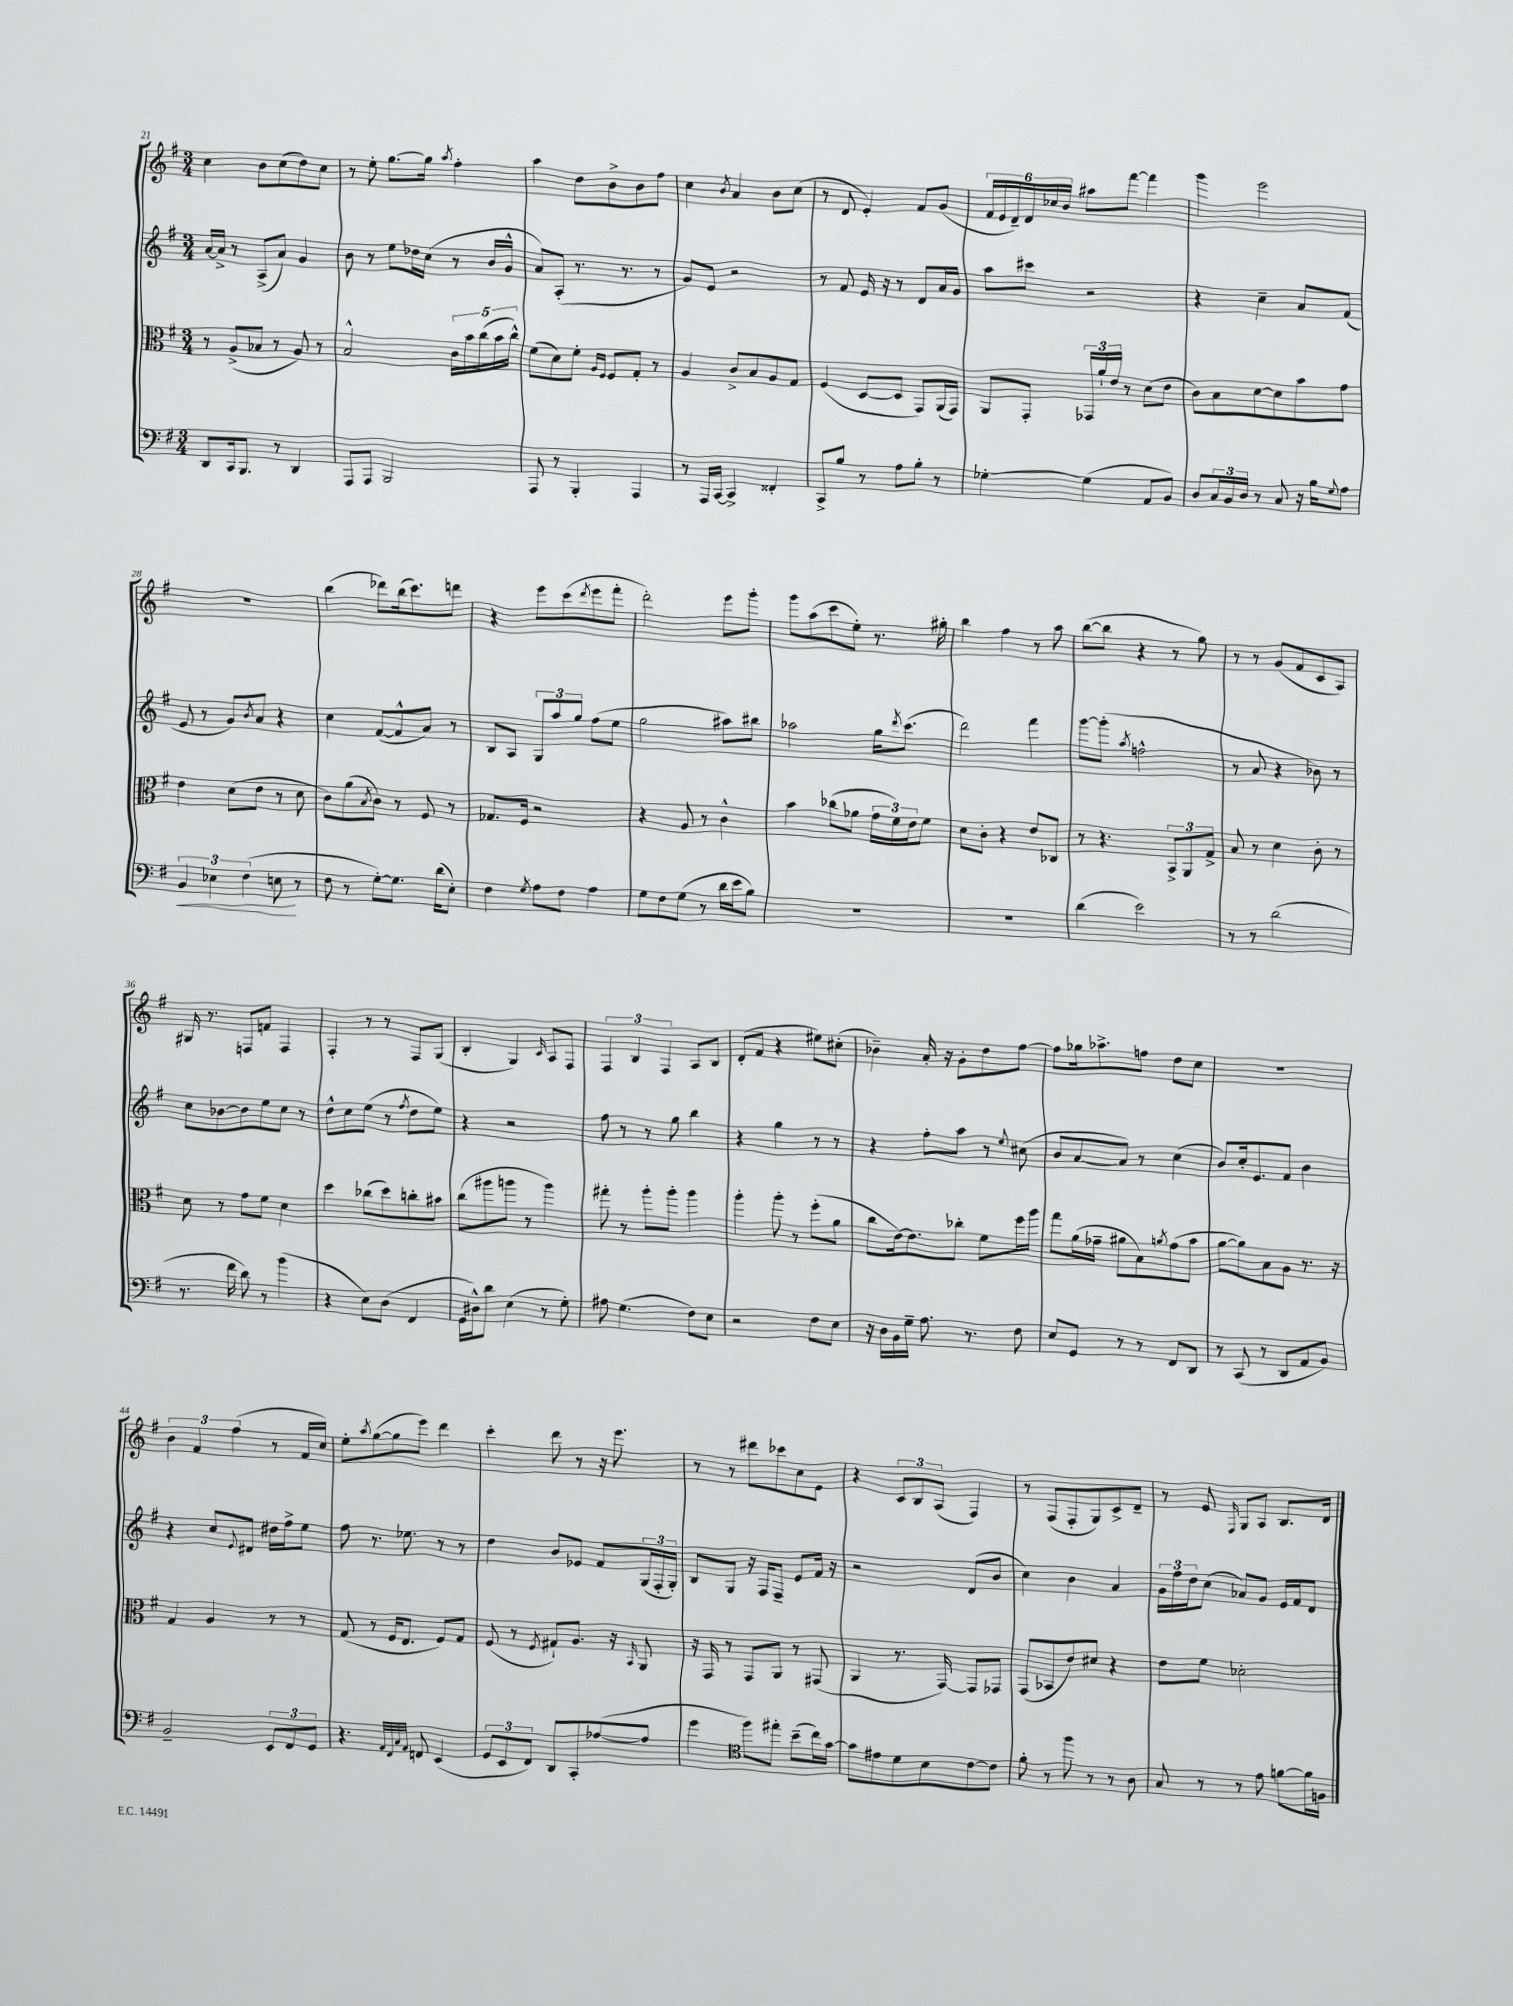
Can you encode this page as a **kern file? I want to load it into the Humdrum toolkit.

**kern	**dynam	**kern	**kern	**kern
*part4	*part4	*part3	*part2	*part1
*staff4	*staff4	*staff3	*staff2	*staff1
*clefF4	*	*clefC3	*clefG2	*clefG2
*k[f#]	*	*k[f#]	*k[f#]	*k[f#]
*M3/4	*	*M3/4	*M3/4	*M3/4
=21	=21	=21	=21	=21
8DD/L	.	8r	[16a/LL	4cc\
.	.	.	16a^/JJ]	.
16CC/k	.	(8A^/L	8r	.
8.BBB/J	.	.	.	.
.	.	8B-X/J	(8A^/L	8b\L
8r	.	8r	8a/J)	(8cc\
4DD/	.	8A/)	4g/	8dd\)
.	.	8r	.	8cc\J
=22	=22	=22	=22	=22
8AAA/L	.	2B^^/	8b\	8r
8AAA/J	.	.	8r	8ee'\
2BBB/	.	.	8ee\L	[8.gg\L
.	.	.	16dd-X\L	.
.	.	.	(16cc\JJ	16gg\Jk]
.	.	.	.	8qaa/
.	.	20c\LL	8r	4ff#'\
.	.	20b\	.	.
.	.	(20cc\	.	.
.	.	.	16b/LL	.
.	.	20b\	.	.
.	.	.	16g^^/JJ	.
.	.	20cc^^\JJ)	.	.
=23	=23	=23	=23	=23
8AAA/	.	(8f#\L	8a/L)	4aa\
8r	.	8d\)	(8A'/J	.
4BBB'/	.	8f#'\J	8.r	8dd\L
.	.	16qqA/LL	.	.
.	.	16qqF#/JJ	.	.
.	.	8F#/L	.	8b^\
.	.	.	8.r	.
4AAA/	.	8G'/J	.	8b\
.	.	8r	8r	8ff#\J
=24	=24	=24	=24	=24
8r	.	4A/	8g/L)	4cc\
16AAA/LL	.	.	8e/J	.
[16CC/JJ	.	.	.	.
.	.	.	.	8qb/
4CC^/]	.	8c^/L	2r	4a/
.	.	8B/	.	.
4FF##X'/	.	8A/	.	8b\L
.	.	8G/J	.	(8cc\J
=25	=25	=25	=25	=25
8CC^/L	.	(4F#/	8r	8r
8B/J	.	.	8f#/	8d/
8r	.	[8D/L	16e/	4e'/)
.	.	.	16r	.
8A\L	.	8D/J]	8r	.
8B'\J	.	8GG/L)	8d/L	8f#/L
8r	.	(16AA/L	16a/L	(8g/J
.	.	16GG/JJ)	16g/JJ	.
=26	=26	=26	=26	=26
[4G-X'\	.	8AA/L	8aa\L	24f#/LL
.	.	.	.	24e/
.	.	.	.	24d~/)
.	.	8GG'/J	8ccc#X\J	24d/
.	.	.	.	24cc-X/
.	.	.	.	24b/JJ
(4G-\]	.	24GG-X/LL	2r	8aa#X\L
.	.	24a`/	.	.
.	.	24e/JJ	.	.
.	.	8r	.	[8fff#\J
8AA/L	.	(8d\L	.	4fff#\]
8BB/J)	.	8e\J	.	.
=27	=27	=27	=27	=27
8D/L	.	8c\L)	4r	4ggg\
24C/L	.	8B\	.	.
24BB/	.	.	.	.
24D/JJ	.	.	.	.
8r	.	[8d\	4cc~\	2eee\
8C/	.	8d\]	.	.
16r	.	8b\	8a/L	.
16B\KL	.	.	.	.
8qqG/	.	.	.	.
8A\J	.	8g\J	(8f#/J	.
!!LO:LB:g=z
=28	=28	=28	=28	=28
!	!LO:HP:b	!	!	!
6BB/	<	4e\	8e/	2.r
.	.	.	8r	.
6E-X\	.	.	.	.
.	.	(8d\L	8g/L)	.
(6F#\	.	.	.	.
.	.	.	8qb/	.
.	.	8e\J	8a/J	.
8En\	.	8r	4r	.
8r	[	8d\	.	.
=29	=29	=29	=29	=29
8F#\	.	8c\L)	4cc\	(4bb\
8r	.	(8a\	.	.
.	.	8qB/	.	.
[8G'\L)	.	8c\J)	([8f#/L	8ddd-X\L)
8.G\J]	.	8r	8f#^^/]	(16bb\k
.	.	.	.	8.ccc\)
.	.	8F#/	8a/J)	.
(16d\KL	.	.	.	.
8E'\J)	.	8r	8r	8dddn\J
=30	=30	=30	=30	=30
4F#\	.	8.G-X/L	8B/L	4r
.	.	.	8A/J	.
.	.	16F#/Jk	.	.
8qG/	.	.	.	.
8A\L	.	2r	12G/L	8eee\L
.	.	.	12aa/	.
8F#\J	.	.	.	(8ccc\
.	.	.	12gg/J	.
.	.	.	.	8qddd/
4A\	.	.	(8ff#\L	8eee\
.	.	.	8ee\J	8fff#'\J
=31	=31	=31	=31	=31
8G\L	.	4r	2gg\	2ddd'\)
8F#\	.	.	.	.
(8G\J	.	8A/	.	.
8r	.	8r	.	.
16d\LL	.	4c^^\	8aa#X\L)	8eee\L
16e\J	.	.	.	.
8B\J)	.	.	8bb#X\J	8ggg'\J
=32	=32	=32	=32	=32
2.r	.	4b\	2aa-X\	8ggg\L
.	.	.	.	(8aa\
.	.	(8cc-X\L	.	8ccc\
.	.	8a-X\J	.	8ee'\J)
.	.	24g\LL	16gg\KL	8.r
.	.	24f#\)	.	.
.	.	.	8qddd/	.
.	.	.	(8.ccc\J	.
.	.	24e\J	.	.
.	.	8f#\J	.	.
.	.	.	.	16gg#X'\
=33	=33	=33	=33	=33
2.r	.	8d\L	2ddd\)	4bb\
.	.	8c'\J	.	.
.	.	4r	.	4ff#\
.	.	8e/L	4fff#\	8r
.	.	8C-X/J	.	8aa\
=34	=34	=34	=34	=34
(4d\	.	8r	[8ggg\L	([8bb\L
.	.	4.r	(8ggg'\J]	8bb\J]
.	.	.	8qaa/	.
2e\)	.	.	2ffn^^\	4r
.	.	12BB^/L	.	8r
.	.	12AA/	.	.
.	.	.	.	8gg\)
.	.	12G^/J	.	.
=35	=35	=35	=35	=35
8r	.	8B/	8r	8r
8r	.	8r	8a/	8r
(2d\	.	4d\	4r	(8g/L
.	.	.	.	8f#/
.	.	8c'\	8b-X\)	8c/
.	.	8r	8r	8A/J)
!!LO:LB:g=z
=36	=36	=36	=36	=36
8.r	.	8d\	8cc\L	16G#X/
.	.	.	.	8.r
.	.	8r	[8b-X\	.
16f#\	.	.	.	.
8d\)	.	8g\L	8b-\]	8Fn/L
8r	.	8f#\J	8ee\	8fn/J
(4b\	.	4d\	8cc\J	4F/
.	.	.	8r	.
=37	=37	=37	=37	=37
4r	.	4dd\	8dd^^\L	4F#'/
.	.	.	8cc\	.
8E\L)	.	(8cc-X\L	(8ee\J	8r
(8D\J	.	8dd\)	8r	8r
.	.	.	8qff#/	.
4FF#/	.	8ccn'\	8dd\L	8F#/L
.	.	8b#X\J	8ee\J)	(8G/J
=38	=38	=38	=38	=38
16GG\LL	.	(8cc\L	4r	4B'/
16D#X^^\J)	.	.	.	.
8d\J	.	8aa#X\	.	.
(4E\	.	8aan\J	2r	4G/)
.	.	8r	.	.
.	.	.	.	16qqc/
8r	.	4aa\)	.	8A/L
8G'\)	.	.	.	8F#/J
=39	=39	=39	=39	=39
8A#X\	.	8gg#X'\	8ff#\	6F#/
(4.G\	.	8r	8r	.
.	.	.	.	6B/
.	.	8aa'\L	8r	.
.	.	.	.	6F#/
.	.	8aa'\J	8gg\	.
8F#\L)	.	4aa\	4bb\	8A/L
8E\J	.	.	.	8B/J
=40	=40	=40	=40	=40
2r	.	4aa'\	4r	(8d'/L
.	.	.	.	8f#/J
.	.	8aa'\	4gg\	4r
.	.	8r	.	.
8F#\L	.	(8ff#'\L	8r	8ee#X\L)
8E\J	.	8a\J	8r	(8cc#X'\J
=41	=41	=41	=41	=41
16r	.	8cc\L	4r	4b-X~\)
16D\LL	.	.	.	.
16BB\	.	[16e\k)	.	.
16G~\JJ	.	8.e\]	.	.
8.A\	.	.	8ff#'\L	16a'/
.	.	.	.	16r
.	.	8cc-X'\J	8aa\J	8g'\L
8.r	.	.	.	.
.	.	8f#\L	8r	8dd\
.	.	.	8qqee/	.
8F#\	.	16ff#\L	(8cc#X\	[8ff#\J
.	.	16aa\JJ	.	.
=42	=42	=42	=42	=42
8E/L	.	8gg\L	8b/L	8ff#\L]
8GG/J	.	(16a\L	[8a/	16gg-X\k
.	.	16g-X~\JJ	.	8.aa-X^\
8r	.	8a#X\L	8a/J])	.
8r	.	8B\)	8r	8ffn\J
.	.	8qan/	.	.
8FF#/L	.	(8g-\	(4cc\	8dd\L
8DD/J	.	8b\J	.	8cc\J
=43	=43	=43	=43	=43
8r	.	[8a\L	8b/L)	2.r
(8CC/	.	8a\])	16cc'/k	.
.	.	.	8.e/	.
8r	.	8B\	.	.
8DD/L	.	8A\J	8f#/J	.
8AA/	.	8.r	4b\	.
8BB/J)	.	.	.	.
.	.	16r	.	.
!!LO:LB:g=z
=44	=44	=44	=44	=44
2BB~/	.	4G/	4r	6b\
.	.	.	.	6f#/
.	.	4A/	8cc/L	.
.	.	.	.	(6ff#\
.	.	.	8qqe/	.
.	.	.	8d#X/J	.
12EE/L	.	8r	16dd#X\LL	8r
.	.	.	16ff#^\J	.
12FF#/	.	.	.	.
.	.	8r	8ee\J	16f#/LL
12GG/J	.	.	.	.
.	.	.	.	16cc/JJ)
=45	=45	=45	=45	=45
4.r	.	(8G/	8ff#\	8ee'\L
.	.	.	.	8qaa/
.	.	8r	8.r	([8gg\
.	.	16F#/KL	.	8gg\]
.	.	8.E/J	8.ee-X\	.
32qqAA/LLL	.	.	.	.
32qqFF#/	.	.	.	.
32qqC/	.	.	.	.
32qqAA/JJJ	.	.	.	.
8FFn/	.	.	.	8eee\J)
(4EE/	.	8F#/L)	8r	4ddd\
.	.	8G/J	8r	.
=46	=46	=46	=46	=46
12GG/L	.	(8F#/	4dd\	4ccc'\
12EE/	.	.	.	.
.	.	8r	.	.
12FF#/J)	.	.	.	.
.	.	8qF#/	.	.
8DD/L	.	8G#X`/L)	8b/L	8ddd\
8CC'/	.	8.A/J	8e-X/J	8r
([8A-X/	.	.	8f#/L	16r
.	.	16r	.	8.eee\
.	.	16qqBB/	.	.
8A-/J]	.	8AA/	(24G/L	.
.	.	.	24F#'/	.
.	.	.	24G'/JJ)	.
=47	=47	=47	=47	=47
4g\	.	16r	8B/L	8r
.	.	16GG/	.	.
.	.	8r	8G/J	8r
*clefC4	*	*	*	*
8ff#\L)	.	8GG/L	16r	8ddd#X\L
.	.	.	16F#/KL	.
8ee#X'\J	.	8AA/J	8F#~/J	8ccc-X\
(8b~\L	.	8r	8e/L	8cc\
16cc\L)	.	(8GG#X/	16f#/Jk	8e\J
[16g\JJ	.	.	16r	.
=48	=48	=48	=48	=48
8g\L]	.	4AA/	2r	4r
8e#X\	.	.	.	.
8d\	.	8.r	.	12c/L
.	.	.	.	12B/
8B\	.	.	.	.
.	.	.	.	(12A/J
.	.	[16GG/)	.	.
[8c\	.	8GG/L]	(8d/L	4F#/)
8c\J]	.	8GG-X/J	8b/J	.
=49	=49	=49	=49	=49
8f#'\	.	(8GG/L	4cc\)	8r
8r	.	8BB-X/	.	(8F#/L
8ff#\	.	8e/)	4b\	8F#'/
8r	.	8d#X/J	.	8G/)
8r	.	4r	4a/	8c^/
8A\	.	.	.	8d~/J
=50	=50	=50	=50	=50
8G/	.	8e\L	24g\LL	8r
.	.	.	24ff#\	.
.	.	.	24dd\J	.
8r	.	8f#\J	(8cc\J	8e/
.	.	.	.	16qqF#/
8r	.	2d-X'\	8a-X/L)	8G/L
8e\	.	.	8g/J	8A/J
[8fn\L	.	.	16e/LL	8.B/L
.	.	.	16f#/J	.
16f\L]	.	.	8d/J	.
16Fn\JJ	.	.	.	16d/Jk
==	==	==	==	==
*-	*-	*-	*-	*-
